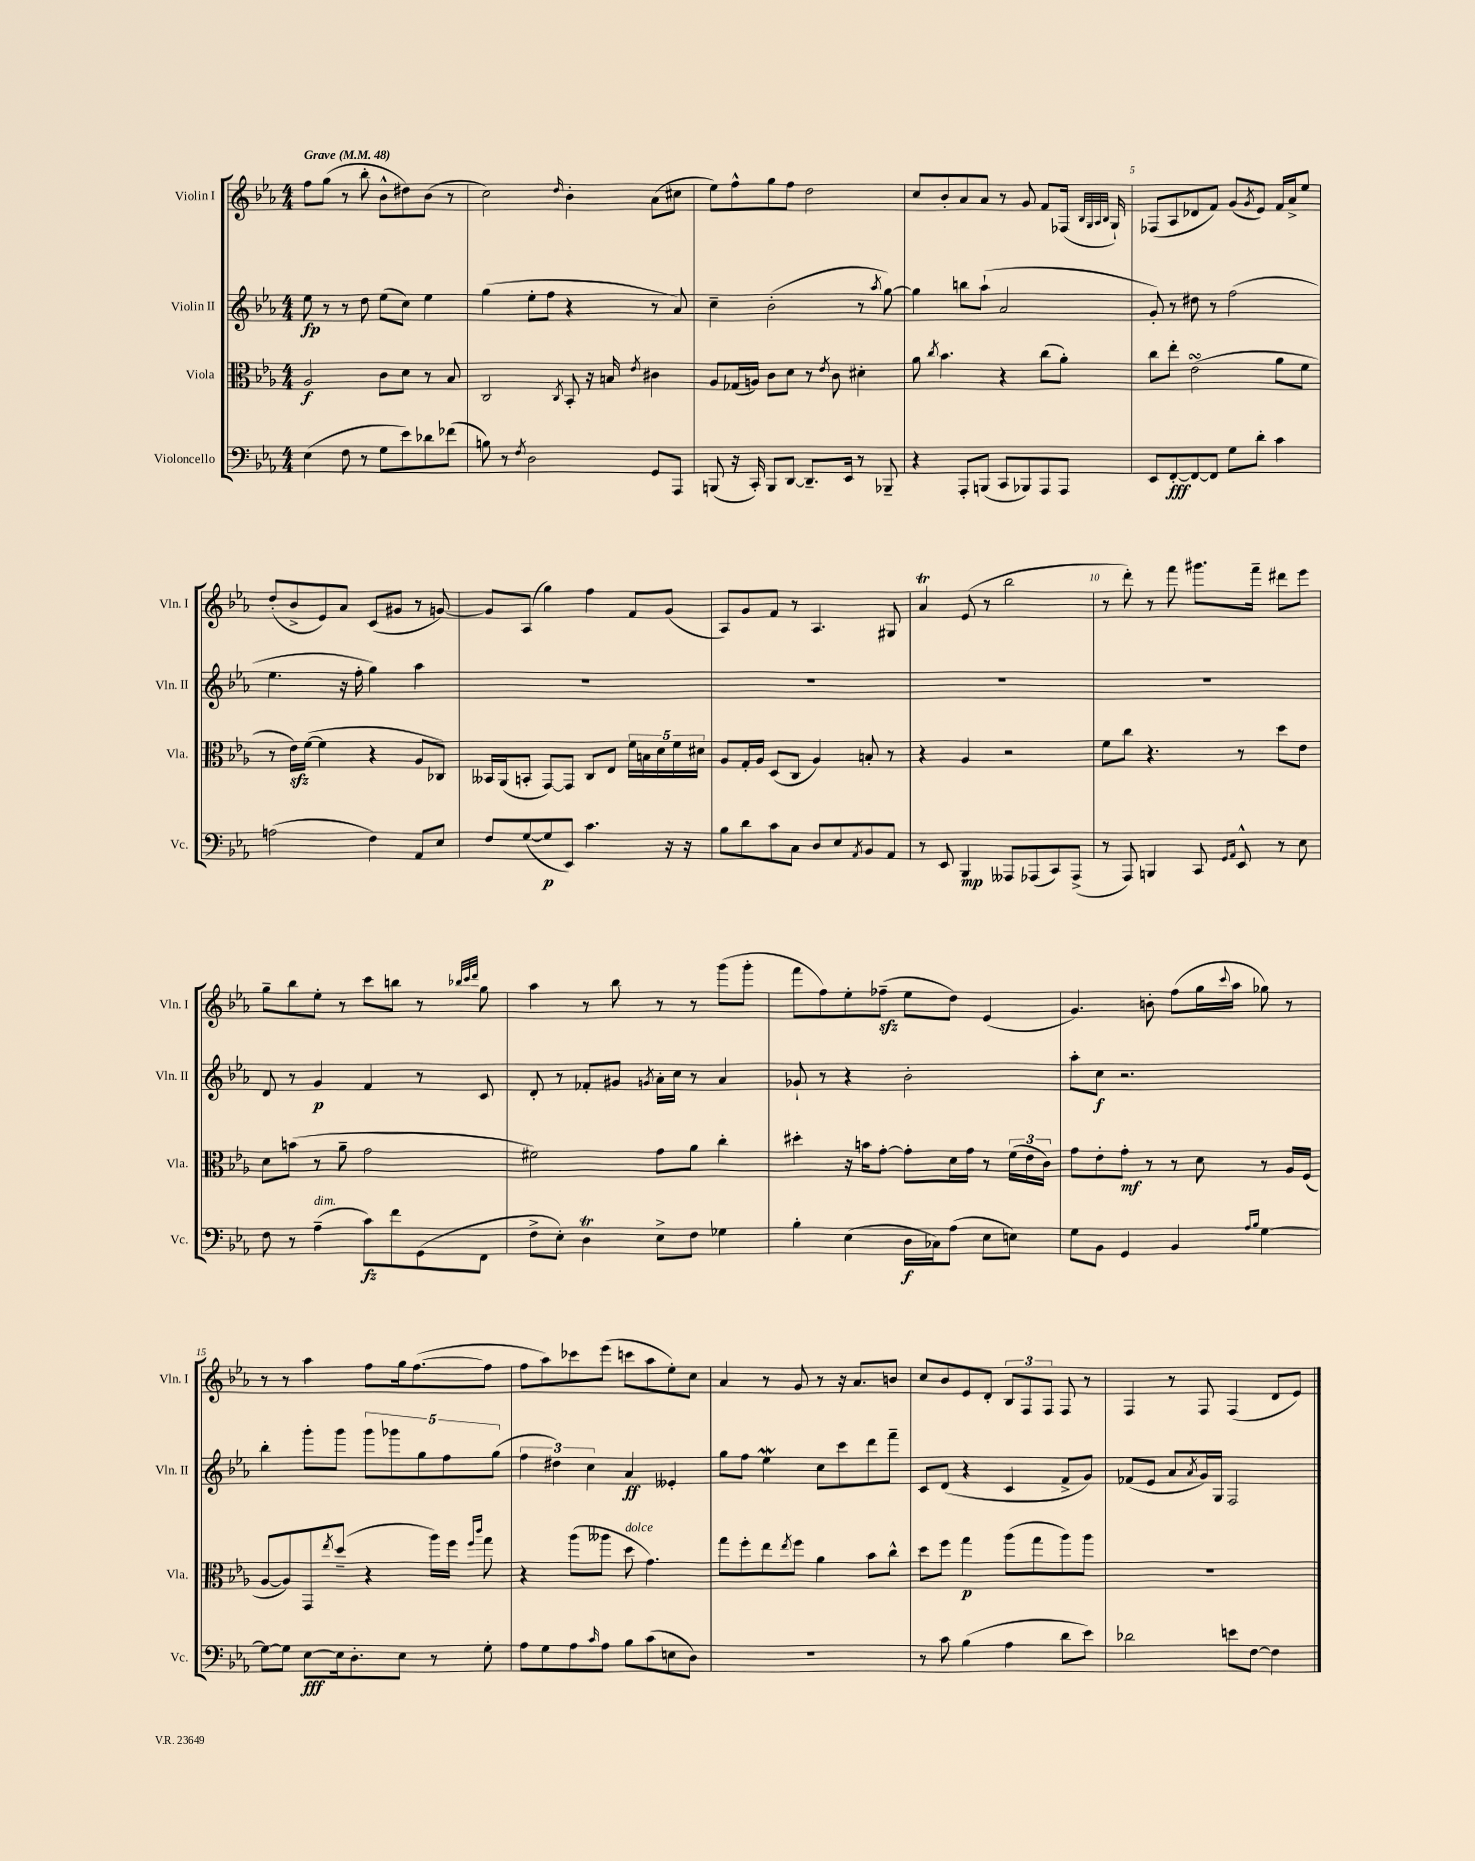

**kern	**kern	**kern	**kern
*staff4	*staff3	*staff2	*staff1
*clefF4	*clefC3	*clefG2	*clefG2
*k[b-e-a-]	*k[b-e-a-]	*k[b-e-a-]	*k[b-e-a-]
*M4/4	*M4/4	*M4/4	*M4/4
*MM48	*MM48	*MM48	*MM48
(4E-\	2A-/	8ee-\	8ff\L
.	.	8r	(8gg\J
8F\	.	8r	8r
8r	.	8dd\	8bb-'\
8G\L	8c\L	(8ee-\L	8b-^^\L
8e-\)	8d\J	8cc\J)	8dd#\)
8d-\	8r	4ee-\	(8b-\J
(8f-\J	8B-/	.	8r
=	=	=	=
8B\)	2C/	(4gg\	2cc\)
8r	.	.	.
8qF/	.	.	.
2D\	.	8ee-'\L	.
.	.	8ff\J	.
.	8qC/	.	16qqdd/
.	8BB-'/	4r	4b-'\
.	16r	.	.
.	16B/	.	.
.	8qe-/	.	.
8GG/L	4c#\	8r	(8a-\L
8AAA-/J	.	8a-/)	8cc#\J
=	=	=	=
(8BBB/	8A-/L	4cc~\	8ee-\L)
16r	(16G-/L	.	8ff^^\
16CC'/)	16A/JJ)	.	.
8BBB/L	8c\L	(2b-'\	8gg\
[8DD/J	8d\J	.	8ff\J
8.DD~/]L	8r	.	2dd\
.	8qe-/	.	.
.	8c\	.	.
16EE-/Jk	.	.	.
8r	4d#'\	8r	.
.	.	8qaa-/	.
8BBB-~/	.	[8gg\)	.
=	=	=	=
4r	8a-\	4gg\]	8cc/L
.	8qcc/	.	.
.	4.b-\	.	8b-'/
8AAA-'/L	.	8bb\L	8a-/
(8BBB/J	.	(8aa-`\J	8a-/J
8CC/L	4r	2a-/	8r
8BBB-/)	.	.	8g/
8AAA-/	(8cc\L	.	8f/L
8AAA-/J	8a-'\J)	.	(16F-/Jk
.	.	.	32qqB-/LLL
.	.	.	32qqG/
.	.	.	32qqA-/
.	.	.	32qqB-/JJJ
.	.	.	16G`/)
=	=	=	=
8EE-/L	8cc\L	8g'/)	(8F-/L
[8FF'/	8ee-'\J	8r	8A-/
8FF/_	(2e-\	8dd#\	8d-/
8FF/]J	.	8r	8f/J)
8G\L	.	(2ff\	(8g/L
.	.	.	8qg/
8d'\J	.	.	8e-/J)
4c\	8a-\L	.	16f/LL
.	.	.	16a-^/J
.	8f\J	.	8ee-/J
=	=	=	=
(2A\	8r	4.ee-\	(8dd'/L
.	16e-\LL)	.	8b-^/
.	([16f\JJ	.	.
.	4f\]	.	8e-/)
.	.	16r	8a-/J
.	.	16ff'\	.
4F\)	4r	4gg\)	(8c/L
.	.	.	8g#/J
8AA-/L	8A-/L	4aa-\	8r
8E-/J	8C-/J)	.	[8g/)
=	=	=	=
8F/L	16BB--/LL	1r	8g/]L
.	(16AA-/J	.	.
([8G/	8BB'/J	.	(8A-/J
8G/]	[8GG/L)	.	4gg\)
8EE-/J)	8GG/]J	.	.
4.c\	8C/L	.	4ff\
.	8E-/J	.	.
.	20f\LL	.	8f/L
.	20B\	.	.
.	20d\	.	.
16r	.	.	(8g/J
.	20f\	.	.
16r	.	.	.
.	20d#\JJ	.	.
=	=	=	=
8B-\L	8A-/L	1r	8A-/L)
8d\	16G'/L	.	8g/
.	16A-/JJ	.	.
8c\	(8D/L	.	8f/J
8C\J	8C/J	.	8r
8D/L	4A-/)	.	4.A-/
8E-/	.	.	.
8qAA-/	.	.	.
8BB-/	8B'/	.	.
8AA-/J	8r	.	8G#/
=	=	=	=
8r	4r	1r	4a-/
8EE-/	.	.	.
4BBB-/	4A-/	.	(8e-/
.	.	.	8r
8AAA--/L	2r	.	2bb-\
(8AAA-/	.	.	.
8CC/)	.	.	.
(8AAA-^/J	.	.	.
=	=	=	=
8r	8f\L	1r	8r
8AAA-/)	8cc\J	.	8ddd'\)
4BBB/	4.r	.	8r
.	.	.	8fff\
8CC/	.	.	8.ggg#\L
16qqGG/LL	.	.	.
16qqAA-/JJ	.	.	.
8EE-^^/	8r	.	.
.	.	.	16fff~\Jk
8r	8dd\L	.	8ddd#\L
8E-\	8e-\J	.	8eee-\J
=	=	=	=
8F\	8d\L	8d/	8gg~\L
8r	(8b\J	8r	8bb-\
(4A-~\	8r	4g/	8ee-'\J
.	8a-~\	.	8r
8c\L)	2g\	4f/	8ccc\L
8f\	.	.	8bb\J
(8GG\	.	8r	8r
.	.	.	32qqbb-/LLL
.	.	.	32qqccc/
.	.	.	32qqddd/JJJ
8FF\J	.	8c/	8gg\
=	=	=	=
8F^\L	2f#\)	8d'/	4aa-\
8E-'\J)	.	8r	.
4D\	.	8f-'/L	8r
.	.	8g#/J	8bb-\
.	.	8qg/	.
8E-^\L	8g\L	16a-'\LL	8r
.	.	16cc\JJ	.
8F\J	8a-\J	8r	8r
4G-\	4cc'\	4a-/	(8ggg\L
.	.	.	8ggg'\J
=	=	=	=
4B-'\	4dd#'\	8g-`/	8fff\L
.	.	8r	8ff\)
(4E-\	16r	4r	8ee-'\
.	16b\LK	.	.
.	[8g'\J	.	(8ff-~\J
16D\LL	8g'\]L	2b-'\	8ee-\L
16C-\J)	.	.	.
(8A-\J	16d\L	.	8dd\J)
.	16g\JJ	.	.
8E-\L	8r	.	(4e-/
8E\J)	(24f\LL	.	.
.	24e-\	.	.
.	24c\JJ)	.	.
=	=	=	=
8G\L	8g\L	8aa-'\L	4.g/)
8BB-\J	8e-'\	8cc\J	.
4GG/	8g'\J	2.r	.
.	8r	.	8b'\
4BB-/	8r	.	(8ff\L
.	8d\	.	16gg\L
.	.	.	8qqccc/
.	.	.	16aa-\JJ
16qqA-/LL	.	.	.
16qqB-/JJ	.	.	.
[4G\	8r	.	8gg-\)
.	16A-/LL	.	8r
.	(16F/JJ	.	.
=	=	=	=
8G\_L	[8A-/L	4bb-'\	8r
8G\]J	8A-/])	.	8r
[8E-\L	8GG/	8ggg'\L	4aa-\
.	8qee-/	.	.
16E-\]k	(8dd~/J	8ggg\J	.
8.D'\	.	.	.
.	4r	10ggg\L	8ff\L
.	.	10ggg-\	.
8E-\J	.	.	16gg\k
.	.	.	([8.ff\
.	.	10gg\	.
8r	16aa-\LL)	.	.
.	.	10ff\	.
.	16ff\JJ	.	.
.	16qqff/LL	.	.
.	16qqccc/JJ	.	.
8G'\	8gg\	.	8ff\]J
.	.	(10gg\J	.
=	=	=	=
8A-\L	4r	6ff\	8ff\L
8G\	.	.	8aa-\)
.	.	6dd#\)	.
8A-\	(8aa-\L	.	8ccc-\
.	.	6cc\	.
16qqc/	.	.	.
8A-\J	8aa--\J	.	(8eee-\J
8B-\L	8dd\	4a-/	8ccc\L
(8c\	4.g\)	.	8aa-\
8E\	.	4e--'/	8ee-'\)
8D\J)	.	.	8cc\J
=	=	=	=
1r	8gg\L	8gg\L	4a-/
.	8ff'\	8ff\J	.
.	8ee-\	4ee-\	8r
.	8qee-/	.	.
.	8ff\J	.	8g/
.	4a-\	8cc\L	8r
.	.	8ccc\	16r
.	.	.	8.a-/L
.	8b-\L	8ddd\	.
.	8cc^^\J	8fff~\J	8b/J
=	=	=	=
8r	8dd\L	8c/L	8cc/L
8c\	8ff\J	(8d/J	8b-/
(4B-\	4gg\	4r	8e-/
.	.	.	8d'/J
4A-\	(8aa-\L	4c/	12B-/L
.	.	.	12F/
.	8gg\	.	.
.	.	.	12F/J
8d\L	8aa-\)	8f^/L	8F/
8e-\J)	8aa-\J	8g/J)	8r
=	=	=	=
2d-\	1r	(8f-/L	4F/
.	.	8e-/J	.
.	.	8a-/L	8r
.	.	8qa-/	.
.	.	16g/L)	8F/
.	.	16G/JJ	.
8e\L	.	2F/	(4F/
[8F\J	.	.	.
4F\]	.	.	8d/L
.	.	.	8e-/J)
==	==	==	==
*-	*-	*-	*-
